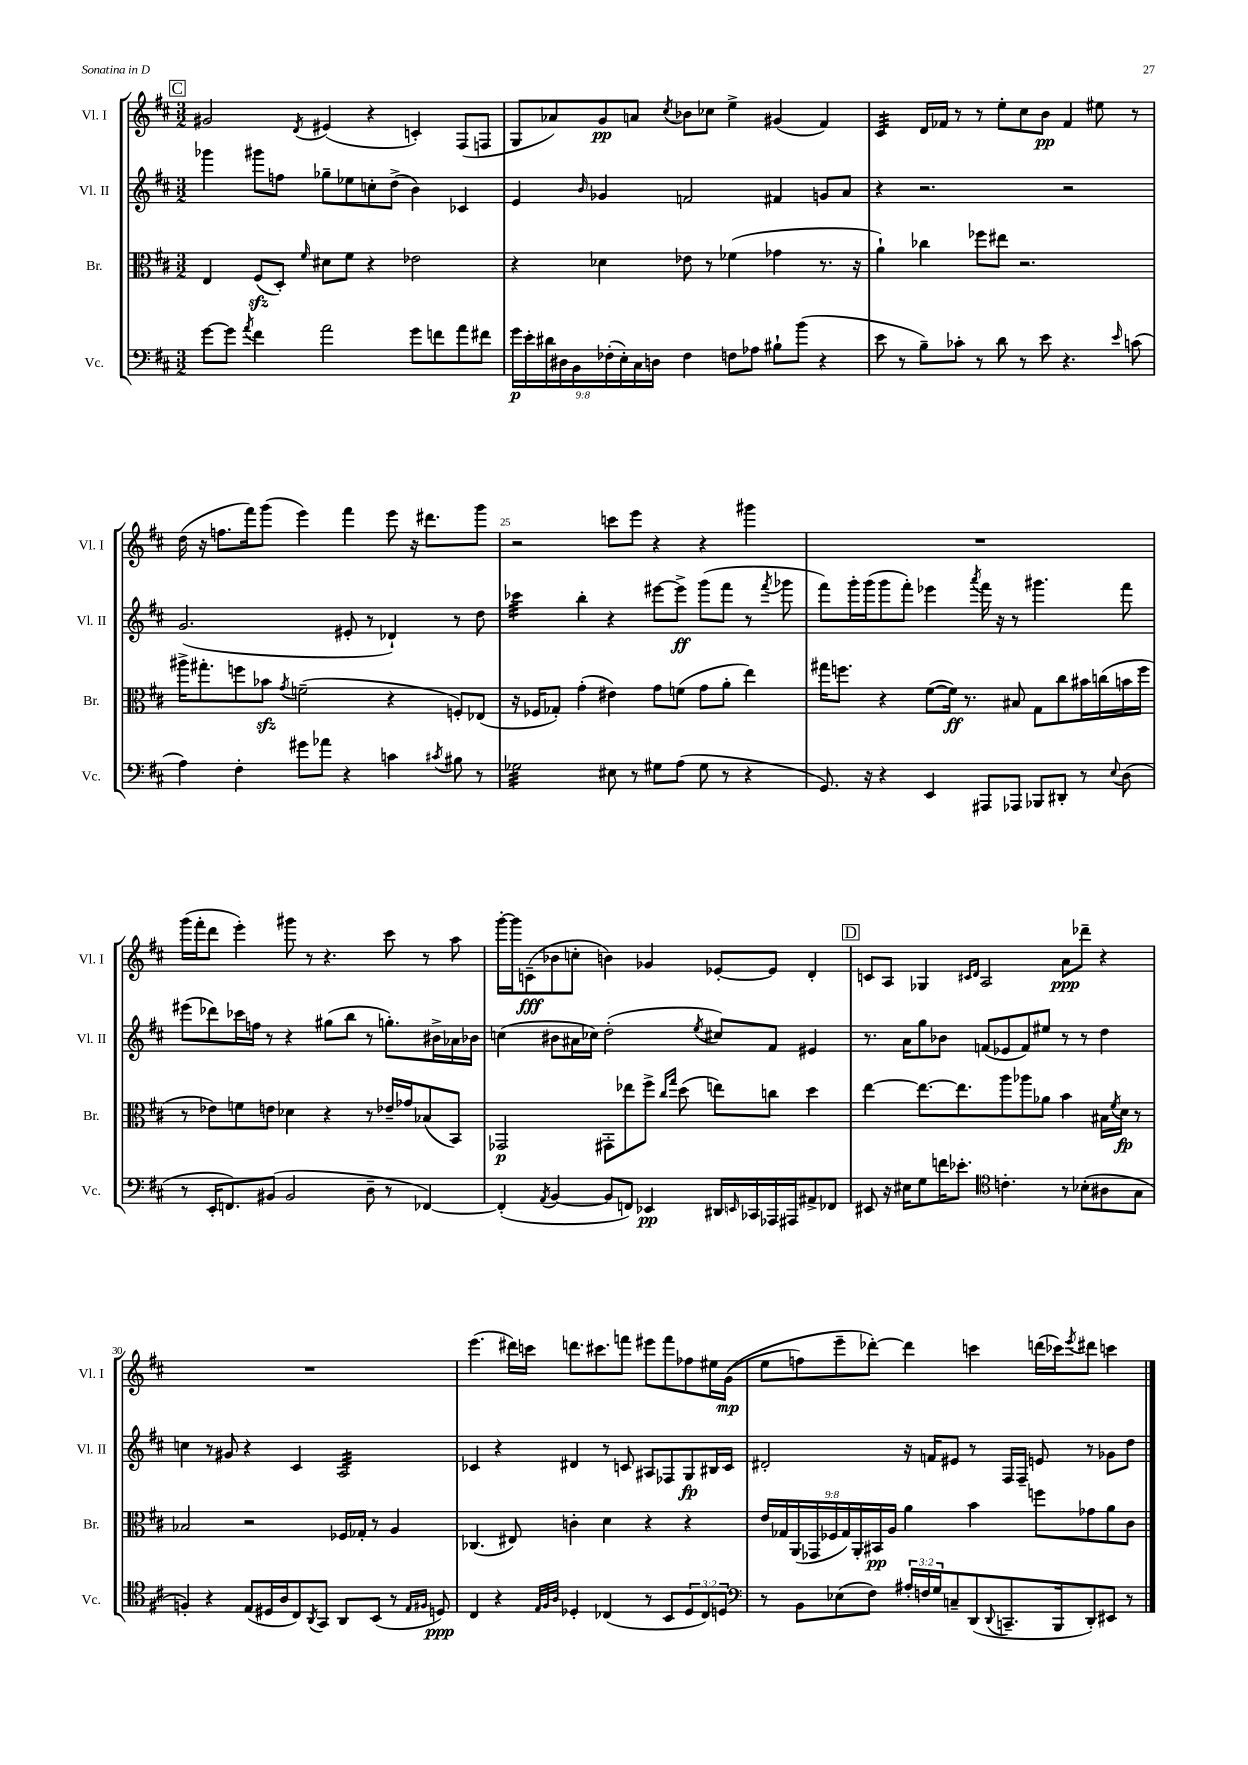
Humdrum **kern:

**kern	**kern	**kern	**kern
*staff4	*staff3	*staff2	*staff1
*clefF4	*clefC3	*clefG2	*clefG2
*k[f#c#]	*k[f#c#]	*k[f#c#]	*k[f#c#]
*M3/2	*M3/2	*M3/2	*M3/2
[8g	4E	4ggg-	2g#
8g]	.	.	.
8qa	.	.	.
4f#	(8F#	8ggg#	.
.	8D')	8ff	.
.	16qqf#	.	8qd
2a	8d#	8gg-~	(4e#
.	8f#	8ee-	.
.	4r	8cc'	4r
.	.	(8dd^	.
8g	2e-	4b)	4c')
8f	.	.	.
8a	.	4c-	(8F#
8f#	.	.	8F
=	=	=	=
18g	4r	4e	8G
18e'	.	.	.
18d#	.	.	.
.	.	.	8a-)
18D#	.	.	.
18BB	.	.	.
.	.	16qqb	.
.	4d-	4g-	8g
(18F-'	.	.	.
18E')	.	.	.
.	.	.	8a
18C#	.	.	.
18D	.	.	.
.	.	.	8qcc#
4F-	8e-	2f	8b-
.	8r	.	8cc-
8F	(4f-	.	4ee^
8A-	.	.	.
8B#`	4g-	4f#	(4g#
(8b	.	.	.
4r	8.r	8g	4f#)
.	.	8a	.
.	16r	.	.
=	=	=	=
8e	4a`)	4r	4c#
8r	.	.	.
8B~)	4cc-	2.r	16d
.	.	.	16f-
8c-'	.	.	8r
8r	8ff-	.	8r
8d	8ee#	.	8ee'
8r	2.r	.	8cc#
8e	.	.	8b
4.r	.	2r	4f-
.	.	.	8ee#
16qqe	.	.	.
(8c	.	.	8r
=	=	=	=
4A)	16aa#^	(2.g	(16dd
.	8.gg#'	.	16r
.	.	.	8.ff
4F#'	8ff	.	.
.	.	.	16fff#)
.	8b-	.	(8ggg
.	8qg	.	.
8g#	(2f~	.	4eee)
8a-	.	.	.
4r	.	8e#'	4fff#
.	.	8r	.
4c	4r	4d-`)	8eee
.	.	.	16r
.	.	.	8.ddd#
8qc#	.	.	.
8B#	8F')	8r	.
8r	(8E-	8dd	8ggg
=	=	=	=
2G-	16r	4ccc-	2r
.	16F-	.	.
.	8G-')	.	.
.	(4g'	4bb'	.
8E#	4e#)	4r	8ccc
8r	.	.	8eee
8G#	8g	[8eee#	4r
(8A	(8f	8eee#^]	.
8G#	8g	(8ggg	4r
8r	8a'	8fff#	.
4r	4ee)	8r	4ggg#
.	.	8qfff#	.
.	.	8ggg-	.
=	=	=	=
8.GG)	16gg#	8fff#)	1.r
.	8.ff	.	.
.	.	16ggg'	.
16r	.	(16ggg	.
4r	4r	8ggg	.
.	.	8fff#')	.
4EE	([8f#	4eee-	.
.	16f#])	.	.
.	8.r	.	.
.	.	8qaaa	.
8AAA#	.	16fff#	.
.	.	16r	.
8AAA-	8B#	8r	.
8BBB-	8G	4.ggg#	.
8DD#'	8cc#	.	.
8r	16b#	.	.
.	(16cc	.	.
8qqE	.	.	.
(8D	16b	8fff#	.
.	16ff	.	.
=	=	=	=
8r	8r	(8eee#	(16ggg
.	.	.	16fff#'
16EE'	8e-)	8ddd-)	8ddd
8.FF)	.	.	.
.	8f	16ccc-	4eee')
.	.	16ff	.
(8BB#	8e	8r	.
2BB#	4d-	4r	8ggg#
.	.	.	8r
.	4r	(8gg#	4.r
.	.	8bb	.
8D~	8r	8r	.
8r	16e-~	8.gg')	8ccc#
.	16g-	.	.
[4FF-)	(8B-	.	8r
.	.	16b#^	.
.	8BB)	16a-	8aa
.	.	16b-	.
=	=	=	=
(4FF-']	2GG-	(4cc	[16ggg'
.	.	.	16ggg]
.	.	.	(8c~
8qAA	.	.	.
[4BB	.	8b#	8b-
.	.	16a#	8cc'
.	.	16cc-)	.
8BB]	8GG#'	(2dd'	4b)
8FF)	8ee-	.	.
4EE-	8ff#^	.	4g-
.	16qqcc#	.	.
.	16qqgg	.	.
.	(8dd	.	.
.	.	8qee	.
16DD#	8ee)	8cc#)	[8e-'
16qqEE	.	.	.
16CC-	.	.	.
16AAA-	8cc	8f#	8e-]
16AAA#	.	.	.
8AA#^	4dd	4e#	4d'
8FF-	.	.	.
=	=	=	=
8EE#	[4ee	8.r	8c
16r	.	.	8A
16E#	.	16a	.
8G	8.ee_	8gg	4G-
16f	.	8b-	.
8.e-'	8.ee]	.	.
.	.	.	16qqc#
.	.	.	16qqd
.	.	(8f	2A
*clefC4	*	*	*
4.c'	8aa	8e-	.
.	8aa-	8f)	.
.	8a-	8ee#	.
8r	4b	8r	8a
(8B-'	.	8r	8ddd-~
8A#	16B#	4dd	4r
.	8qf#	.	.
.	16d	.	.
8G	8r	.	.
=	=	=	=
4F')	2B-	4cc	1.r
4r	.	8r	.
.	.	8g#	.
(8E	2r	4r	.
16D#	.	.	.
16A	.	.	.
8C#)	.	4c#	.
8qAA	.	.	.
8GG	.	.	.
8AA	16F-	2A	.
.	16G-'	.	.
(8BB	8r	.	.
8r	4A	.	.
16qqE	.	.	.
16qqF#	.	.	.
8D)	.	.	.
=	=	=	=
4C#	(4.C-	4c-	(4.eee
4r	.	4r	.
.	8E#)	.	16ddd#)
.	.	.	16ccc
32qqE	.	.	.
32qqF#	.	.	.
32qqA	.	.	.
4D-'	4c'	4d#	8.ddd
.	.	.	8.ccc#
(4C-	4d	8r	.
.	.	8c	8fff
8r	4r	8A#	8eee#
8BB	.	8F-	8fff
12D-	4r	8G	8ff-
12C-)	.	.	.
.	.	16B#	16ee#
12D	.	.	.
.	.	16c	&((16g
=	=	=	=
*clefF4	*	*	*
8r	18e	2d#'	8ee
.	18G-	.	.
.	(18AA	.	.
8BB	.	.	8ff)
.	18GG-	.	.
.	18F-	.	.
(8E-	.	.	8eee~
.	18G-)	.	.
.	18AA'	.	.
8F#)	.	.	[8ddd-'&)
.	18BB#	.	.
.	18A	.	.
24A#'	4a	16r	4ddd-]
24F	.	.	.
.	.	16f	.
24G	.	.	.
8C~	.	8e#	.
(8DD	4b	8r	4ccc
8qqDD	.	.	.
8.CC~	.	16F#	.
.	.	16F#~	.
.	8ff	8e	(16ddd
16BBB	.	.	16ccc-)
.	.	.	8qeee
8DD')	8g-	8r	8ddd#
8EE#	8a	8g-	4ccc
8r	8c#	8dd	.
==	==	==	==
*-	*-	*-	*-
